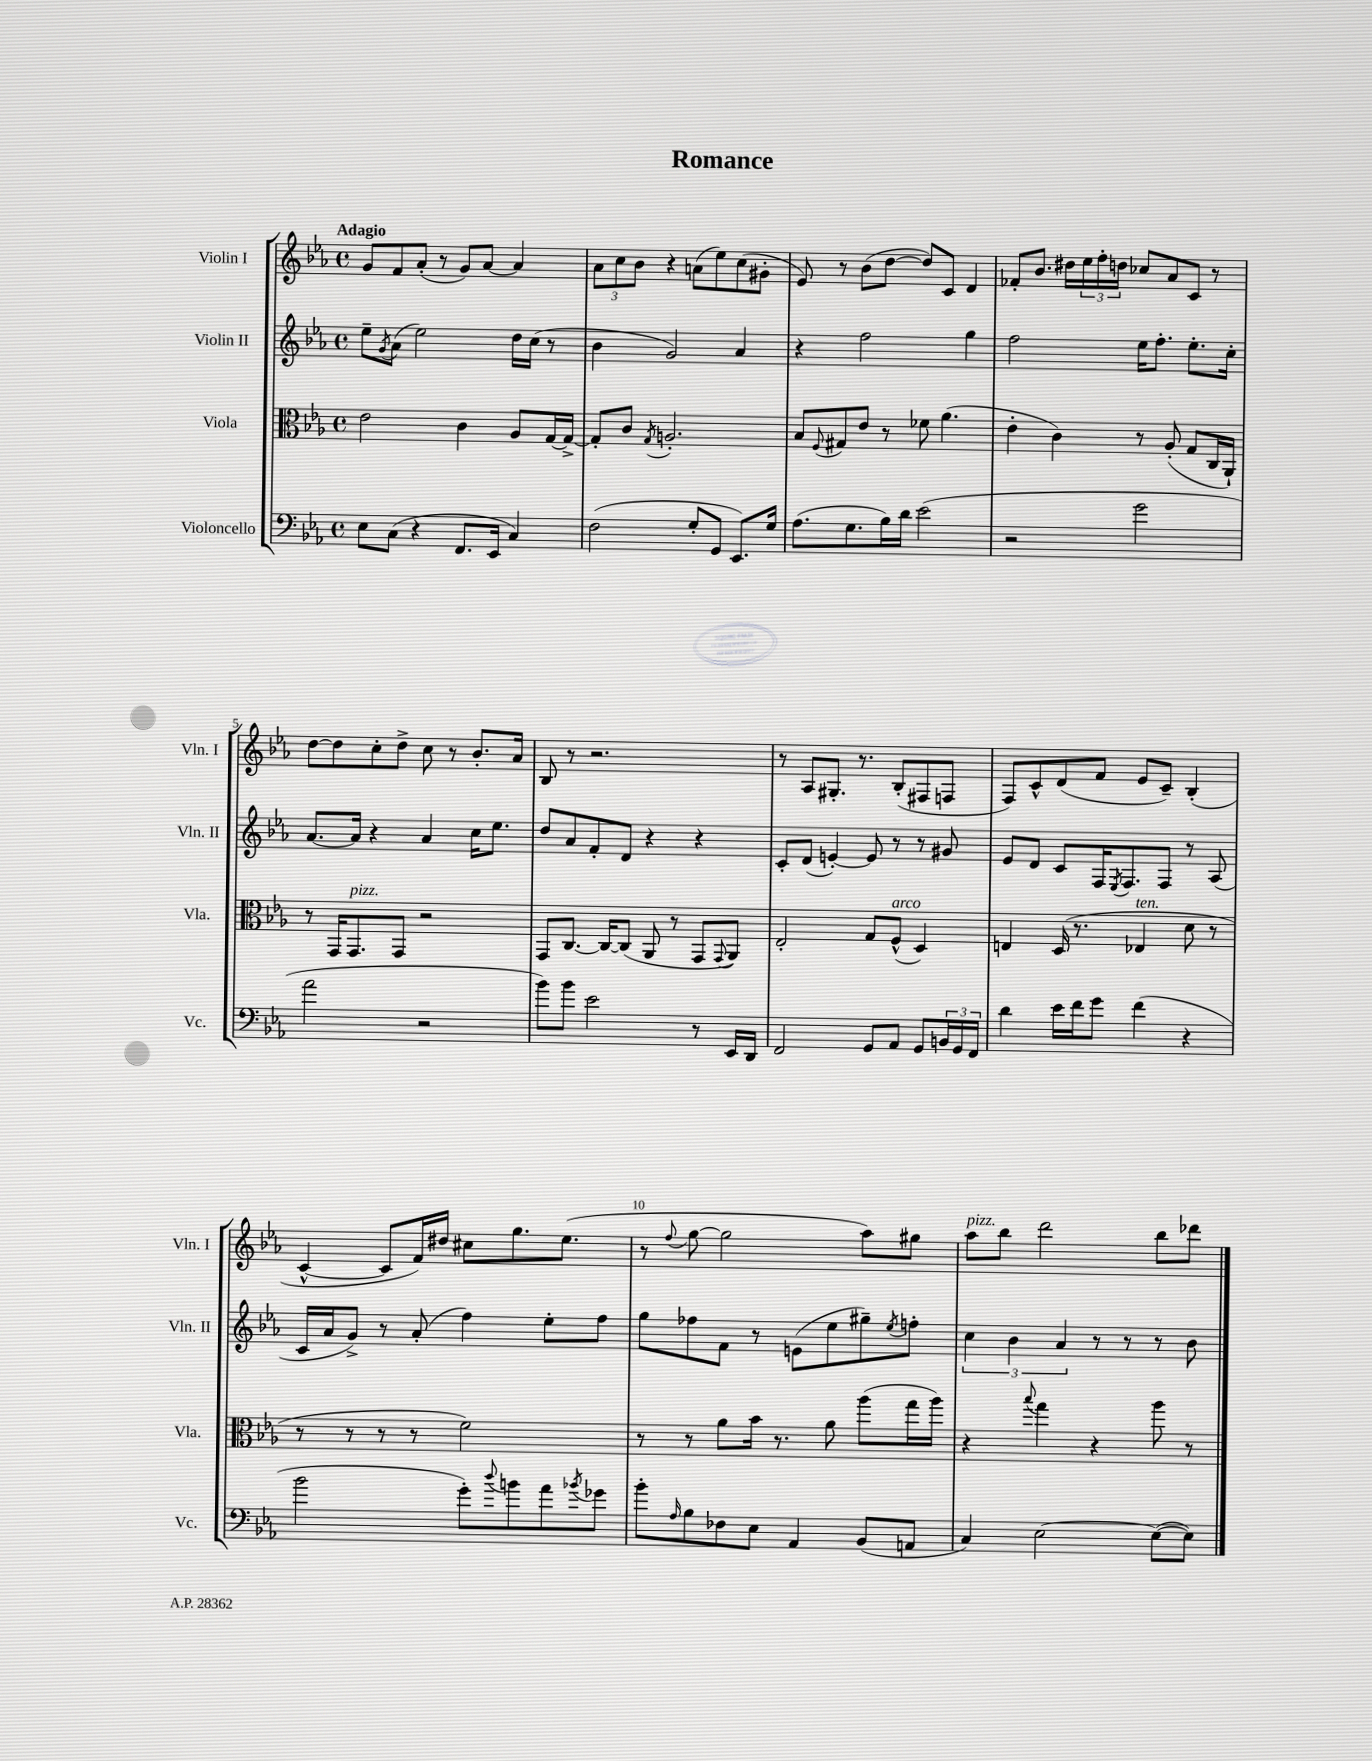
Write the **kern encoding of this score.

**kern	**kern	**kern	**kern
*staff4	*staff3	*staff2	*staff1
*clefF4	*clefC3	*clefG2	*clefG2
*k[b-e-a-]	*k[b-e-a-]	*k[b-e-a-]	*k[b-e-a-]
*M4/4	*M4/4	*M4/4	*M4/4
*met(c)	*met(c)	*met(c)	*met(c)
8E-	2e-	8ee-~	8g
.	.	8qg	.
(8C	.	(8a-	8f
4r	.	2ee-)	(8a-'
.	.	.	8r
8.FF	4c	.	8g)
.	.	.	[8a-
16EE-	.	.	.
4C)	8A-	16dd	4a-]
.	.	(16cc	.
.	[16G	8r	.
.	16G^_	.	.
=	=	=	=
(2F	8G']	4b-	12a-
.	.	.	12cc
.	8c	.	.
.	.	.	12b-
.	8qG	.	.
.	2.A'	2g)	4r
8G'	.	.	(8a
8GG	.	.	8ee-)
8.EE-)	.	4a-	(8cc
.	.	.	8g#'
16G	.	.	.
=	=	=	=
(8.A-	8B-	4r	8e-)
.	8qqF	.	.
.	8G#	.	8r
8.G	.	.	.
.	8e-	2ff	(8b-
16B-)	8r	.	[8dd
16d	.	.	.
(2e-	8f-	.	8dd])
.	(4.a-	.	8c
.	.	4gg	4d
=	=	=	=
2r	4e-'	2ff	8f-'
.	.	.	8.b-
.	4c)	.	.
.	.	.	16dd#
.	.	.	24ee-
.	.	.	24ff'
.	.	.	24dd
2g	8r	16ee-	8cc-
.	.	8.ff'	.
.	(8A-'	.	8a-
.	8G	8.ee-'	8c
.	16C	.	8r
.	16AA-`)	16cc'	.
=	=	=	=
2a-	8r	[8.a-	[8dd
.	16GG	.	8dd]
.	8.GG	16a-]	.
.	.	4r	8cc'
.	8GG	.	8dd^
2r	2r	4a-	8cc
.	.	.	8r
.	.	16cc	8.b-'
.	.	8.ee-	.
.	.	.	16a-
=	=	=	=
8b-)	8GG	8dd	8B-
8b-	[8.C	8a-	8r
2e-	.	8f'	2.r
.	16C_	.	.
.	(8C]	8d	.
.	8AA-	4r	.
.	8r	.	.
8r	8GG	4r	.
.	8qqGG	.	.
16EE-	8AA-)	.	.
16DD	.	.	.
=	=	=	=
2FF	2E-'	8c'	8r
.	.	(8d	8A-
.	.	[4e')	8.G#'
.	.	.	8.r
8GG	8G	8e]	.
8AA-	(8F^^	8r	(8B-'
8GG	4D)	8r	8F#
24BB	.	8g#	8F
24GG	.	.	.
24FF	.	.	.
=	=	=	=
4d	4E	8e-	8F)
.	.	8d	8c^^
16e-	(16D	8c	(8d
16f	8.r	.	.
8g	.	16F	8f
.	.	8qE-	.
.	.	8.F	.
(4f	4E-	.	8e-
.	.	8F	8c~)
4r	8d	8r	(4B-'
.	8r	(8A-	.
=	=	=	=
2b-	8r	16c	[4c^^
.	.	16a-	.
.	8r	8g^)	.
.	8r	8r	8c]
.	8r	(8a-'	16f)
.	.	.	16dd#
8g')	2f)	4ff)	8cc#
8qqdd	.	.	.
8b	.	.	8.gg
8a-	.	8ee-'	.
.	.	.	(8.ee-
8qb-	.	.	.
8g-	.	8ff	.
=	=	=	=
8b-'	8r	8gg	8r
16qqA-	.	.	8qqff
8B-	8r	8ff-	[8gg
8F-	8a-	8f	2gg]
8E-	16b-	8r	.
.	8.r	.	.
4AA-	.	(8e	.
.	8a-	8ee-	.
(8BB-	(8aa-	8gg#~)	8aa-)
.	.	8qee-	.
8AA	16gg	8ff'	8gg#
.	16aa-)	.	.
=	=	=	=
4C)	4r	6cc	8aa-
.	.	.	8bb-
.	.	6b-	.
.	8qqbb-	.	.
[2E-	4gg	.	2ddd
.	.	6a-	.
.	4r	8r	.
.	.	8r	.
(8E-_	8aa-	8r	8bb-
8E-])	8r	8b-	8ddd-
==	==	==	==
*-	*-	*-	*-
